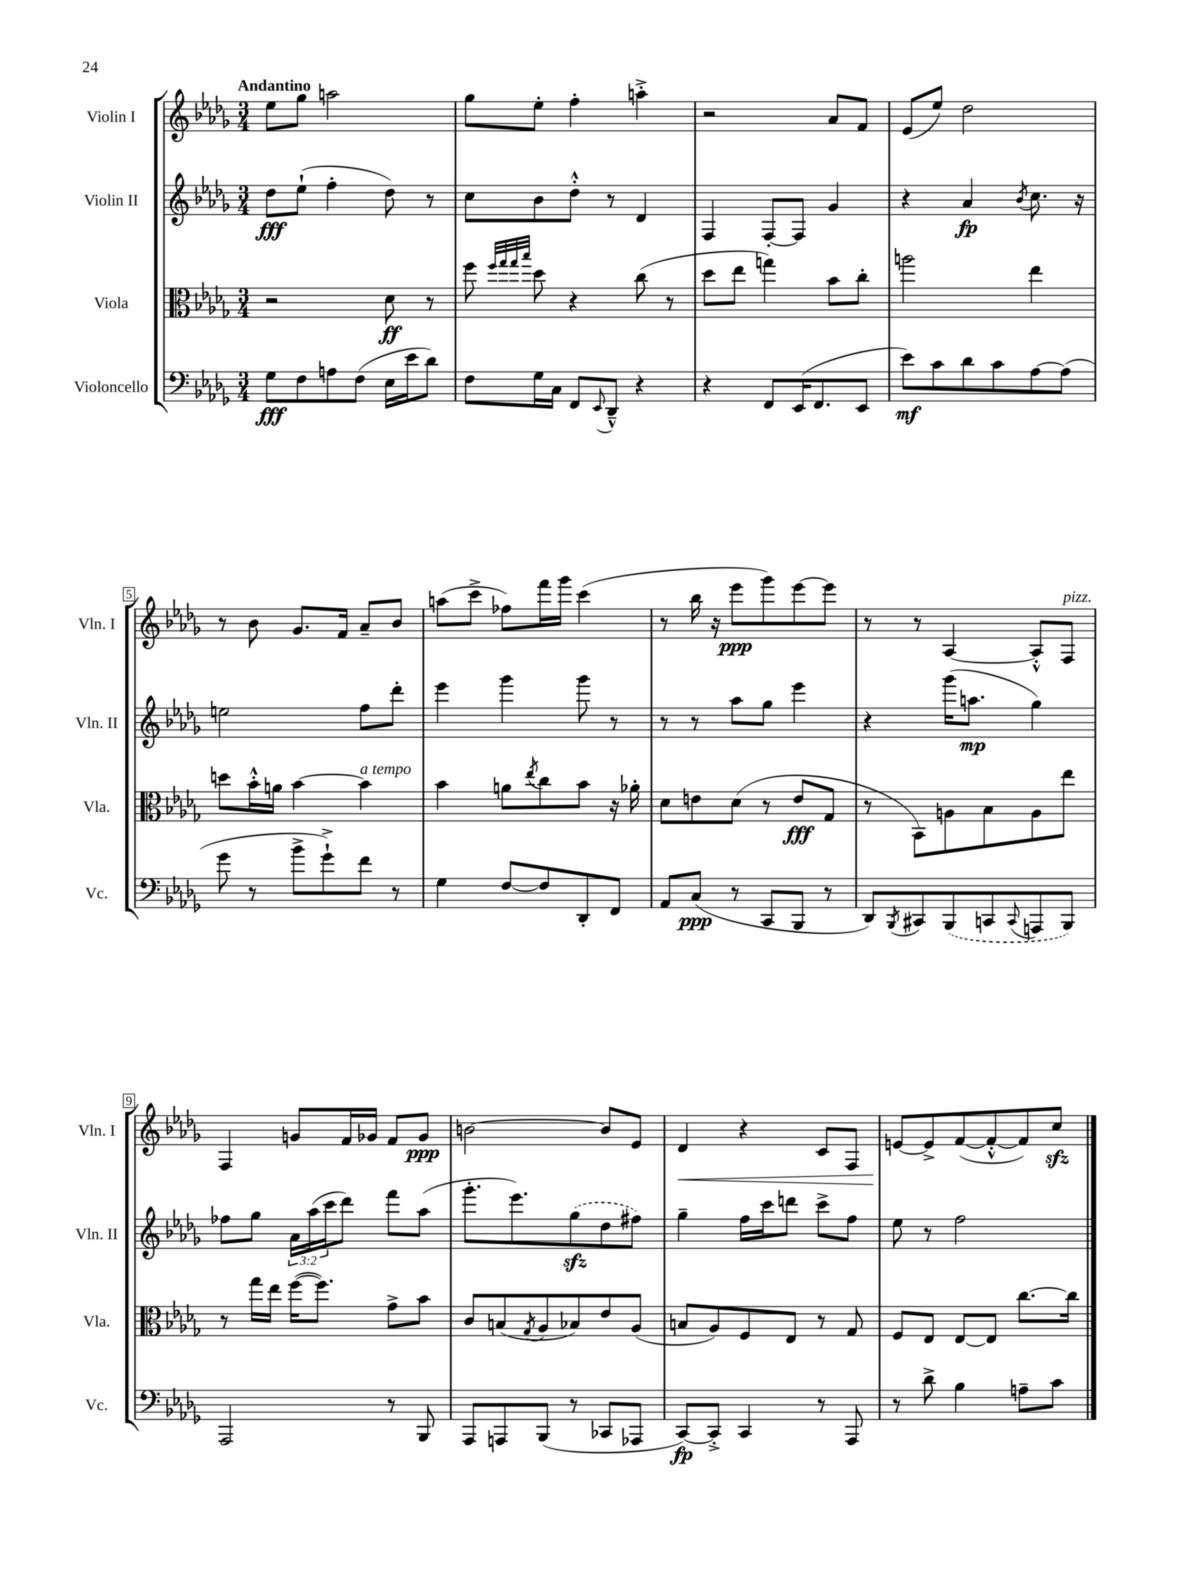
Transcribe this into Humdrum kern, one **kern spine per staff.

**kern	**kern	**kern	**kern
*staff4	*staff3	*staff2	*staff1
*clefF4	*clefC3	*clefG2	*clefG2
*k[b-e-a-d-g-]	*k[b-e-a-d-g-]	*k[b-e-a-d-g-]	*k[b-e-a-d-g-]
*M3/4	*M3/4	*M3/4	*M3/4
8G-\L	2r	8dd-\L	8ee-\L
8F\	.	(8ee-`\J	8gg-\J
8A\	.	4ff'\	2aa\
(8F\J	.	.	.
16E-\LL	8d-\	8dd-\)	.
16e-\J	.	.	.
8d-\J)	8r	8r	.
=	=	=	=
8F\L	8ff\	8cc\L	8gg-\L
.	32qqff/LLL	.	.
.	32qqgg-/	.	.
.	32qqgg-/	.	.
.	32qqbb-/JJJ	.	.
16G-\L	8dd-\	8b-\	8ee-'\J
16C\JJ	.	.	.
8FF/L	4r	8dd-'^^\J	4ff'\
8qqEE-/	.	.	.
8DD-~^^/J	.	8r	.
4r	(8cc\	4d-/	4aa'^\
.	8r	.	.
=	=	=	=
4r	8dd-\L	4F/	2r
.	8ee-\J	.	.
8FF/L	4gg\)	[8F'/L	.
(16EE-/K	.	8F/]J	.
8.FF/	.	.	.
.	8b-\L	4g-/	8a-/L
8EE-/J	8cc'\J	.	8f/J
=	=	=	=
8e-\L)	2aa\	4r	(8e-/L
8c\	.	.	8ee-/J)
8d-\	.	4a-/	2dd-\
8c\	.	.	.
.	.	8qb-/	.
[8A-\	4ee-\	8.cc\	.
(8A-\]J	.	.	.
.	.	16r	.
=	=	=	=
8g-\	8dd\L	2ee\	8r
8r	16b-'^^\L	.	8b-\
.	16a\JJ	.	.
8b-^\L	[4b-\	.	8.g-/L
8g-`^\)	.	.	.
.	.	.	16f/Jk
8f\J	4b-\]	8ff\L	8a-~/L
8r	.	8ddd-'\J	8b-/J
=	=	=	=
4G-\	4b-\	4eee-\	(8aa\L
.	.	.	8ccc^\J
[8F/L	8a\L	4ggg-\	8ff-\L)
.	8qee-/	.	.
8F/]	8cc\	.	16fff\L
.	.	.	16ggg-\JJ
8DD-'/	8b-\J	8ggg-\	(4ccc\
8FF/J	16r	8r	.
.	16a-'\	.	.
=	=	=	=
8AA-/L	8d-\L	8r	8r
(8C/J	8e\	8r	16bb-\
.	.	.	16r
8r	(8d-\J	8aa-\L	8eee-\L
8CC/L	8r	8gg-\J	8ggg-\)
8BBB-/J	8e/L	4eee-\	[8eee-\
8r	8G-/J	.	8eee-\]J
=	=	=	=
8DD-/L)	8r	4r	8r
8qBBB-/	.	.	.
8CC#/	8BB-\L)	.	8r
(8BBB-/	8A\	(16ggg-\LK	[4A-/
.	.	8.aa\J	.
8CC/	8B-\	.	.
8qqCC/	.	.	.
8AAA/	8A\	4gg-\)	8A-'^^/]L
8BBB-/J)	8ee-\J	.	8F/J
=	=	=	=
2AAA-/	8r	8ff-\L	4F/
.	16gg-\LL	8gg-\J	.
.	16ee-\JJ	.	.
.	([16ff\LK	24a-\LL	8g/L
.	.	(24aa-\	.
.	8.ff\]J)	.	.
.	.	24ccc\J	.
.	.	8ddd-\J)	16f/L
.	.	.	16g-/JJ
8r	8g-^\L	8fff\L	8f/L
8BBB-/	8b-\J	(8aa-\J	8g-/J
=	=	=	=
8AAA-/L	8c/L	8.ggg-'\L	[2b\
8AAA/	(8B/	.	.
.	.	8.eee-\)	.
.	8qG-/	.	.
(8BBB-/J	8A-/	.	.
8r	8B-/)	(8gg-\	.
8CC-/L	8e-/	8dd-\	8b/]L
8AAA-/J	(8A-/J	8ff#\J)	8e-/J
=	=	=	=
[8CC/L)	8B/L	4gg-~\	4d-/
8CC'^/]J	8A-/)	.	.
4CC/	8F/	16ff\LL	4r
.	.	16ccc\J	.
.	8E-/J	8ddd\J	.
8r	8r	8ccc^\L	8c/L
8AAA-/	8G-/	8ff\J	8F/J
=	=	=	=
8r	8F/L	8ee-\	[8e/L
8d-^\	8E-/J	8r	8e^/]
4B-\	[8E-/L	2ff\	([8f/
.	8E-/]J	.	8f'^^/_
8A~\L	[8.cc\L	.	8f/])
8c\J	.	.	8cc/J
.	16cc\]Jk	.	.
==	==	==	==
*-	*-	*-	*-
